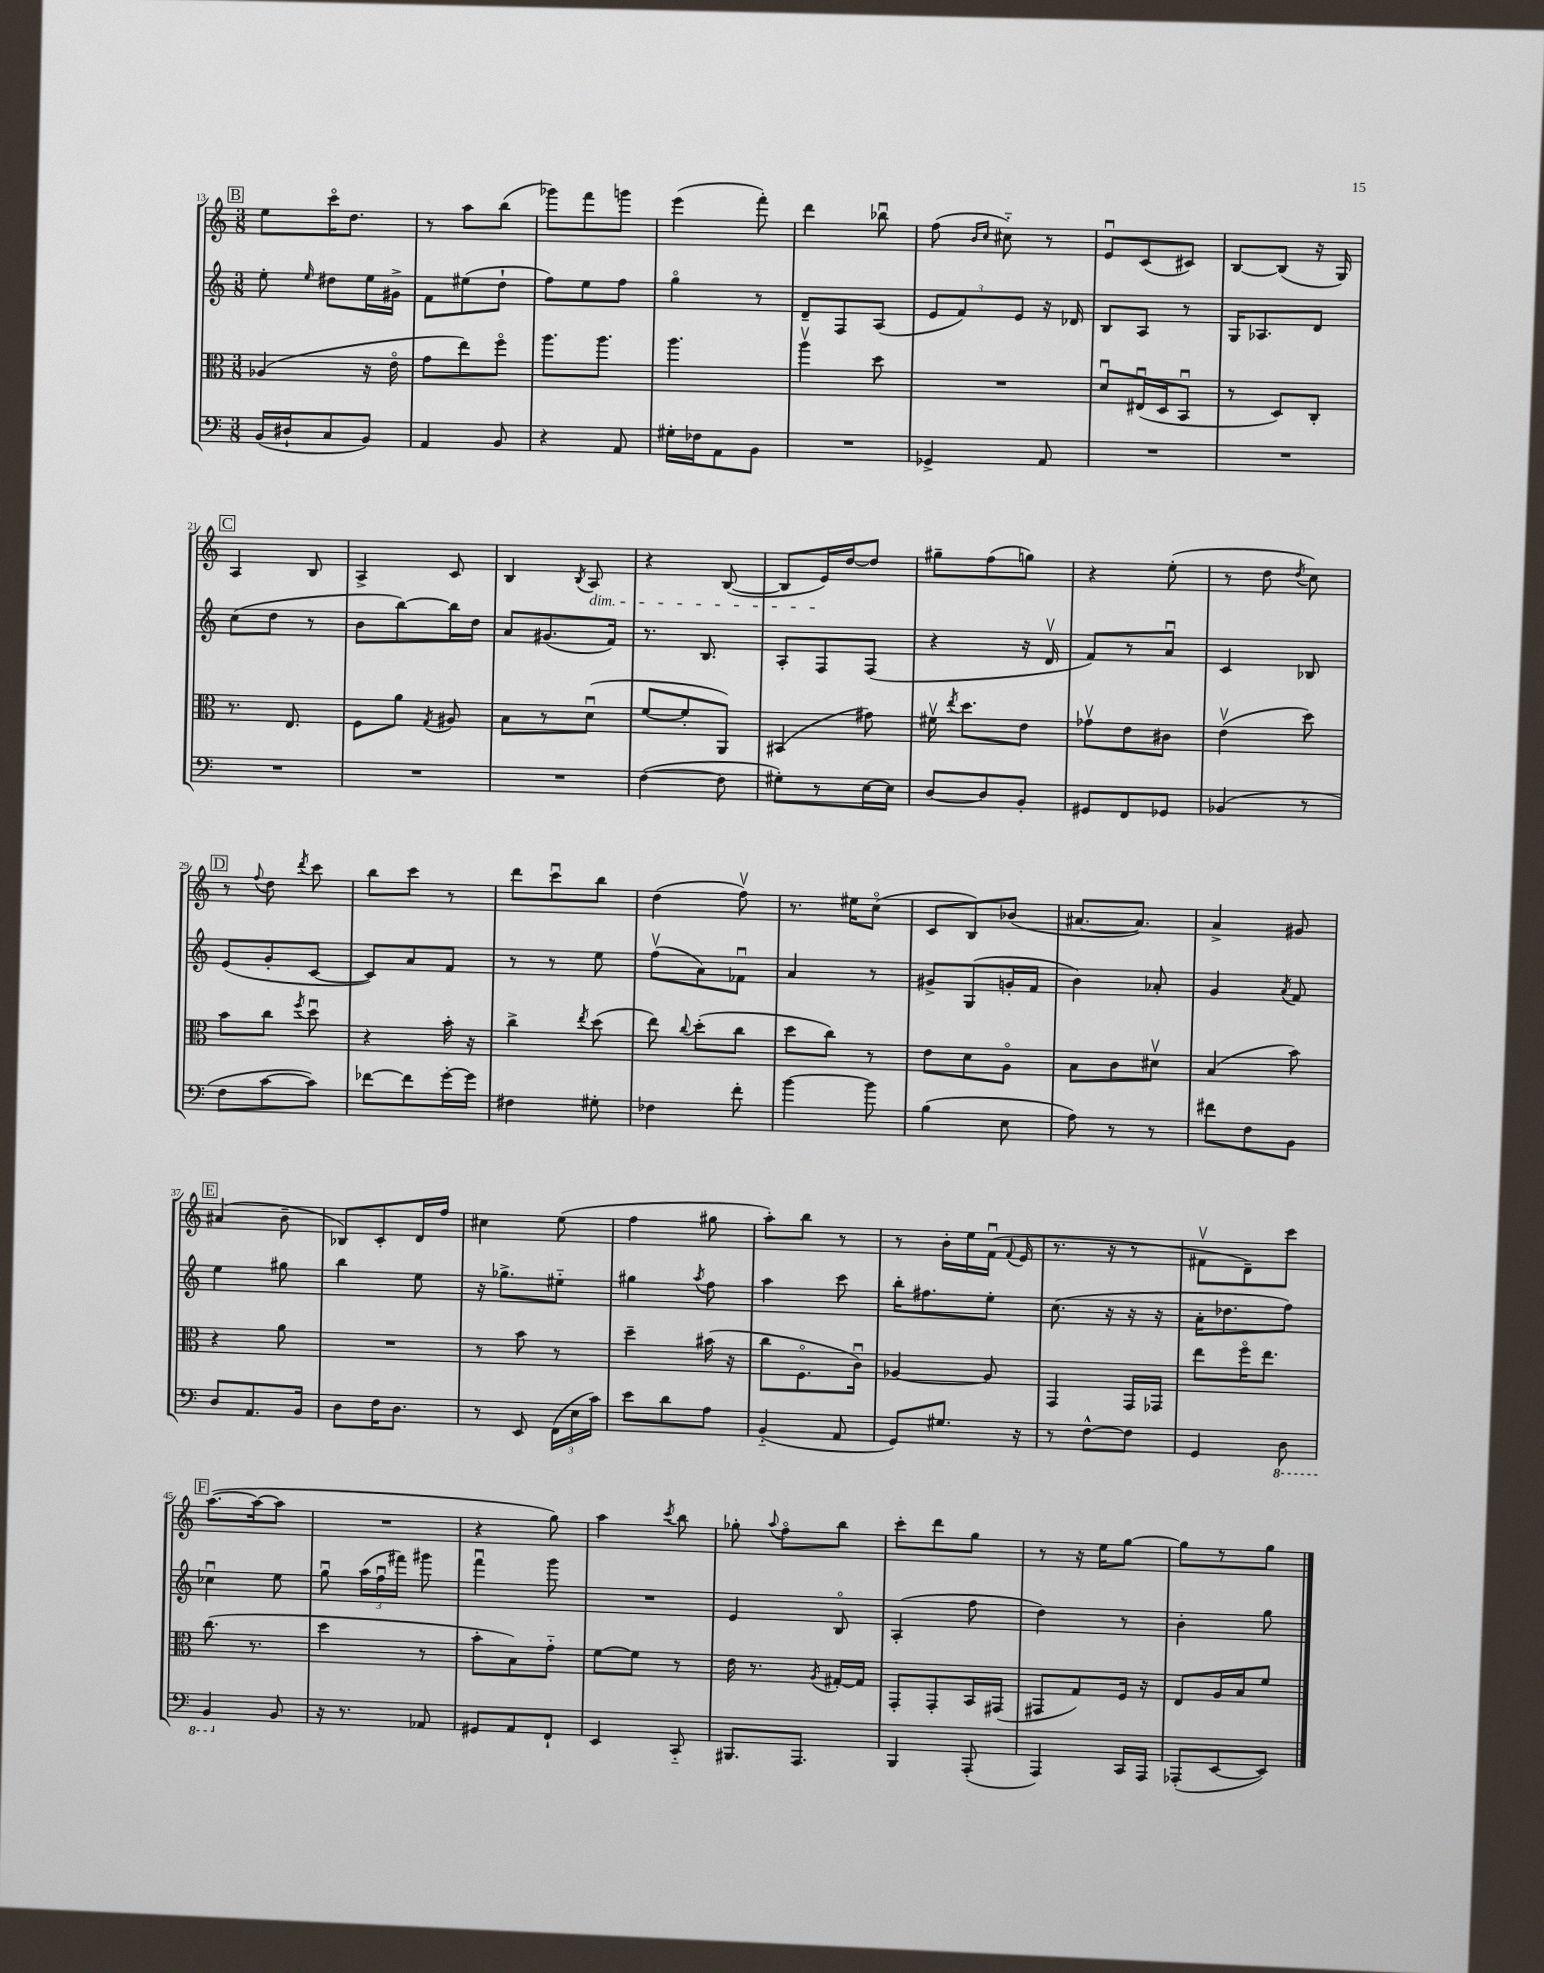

**kern	**kern	**kern	**kern
*staff4	*staff3	*staff2	*staff1
*clefF4	*clefC3	*clefG2	*clefG2
*k[]	*k[]	*k[]	*k[]
*M3/8	*M3/8	*M3/8	*M3/8
(16BB	(4A-	8ee'	8ee
16D#`	.	.	.
.	.	16qqee	.
8C	.	8dd#	16ccco
.	.	.	8.dd
8BB)	16r	16ee	.
.	16eo	16g#^	.
=	=	=	=
4AA	8g	8f	8r
.	8ee)	(8ee#	8aa
8BB	8ffo	8dd`	(8bb
=	=	=	=
4r	8.aa	8ff)	8ggg-)
.	.	8ee	8fff
.	8.aa	.	.
8AA	.	8ff	8ggg
=	=	=	=
16G#'	4.aa	4ggo	(4eee
16F-	.	.	.
8AA	.	.	.
8BB	.	8r	8fff')
=	=	=	=
4.r	4aav	8d~	4ddd
.	.	8F	.
.	8dd	(8A	8bb-u
=	=	=	=
4GG-^	4.r	12e	(8ff
.	.	12f)	.
.	.	.	16qqb
.	.	.	16qqcc
.	.	.	8cc#'~)
.	.	12e	.
8AA	.	16r	8r
.	.	16d-	.
=	=	=	=
4.r	8du	8B	8eu
.	(16E#u	8A	(8c
.	16D	.	.
.	8BBu	8r	8c#)
=	=	=	=
4.r	8r	16G	[8B
.	.	8.A-	.
.	8D)	.	(8B]
.	8C'	8d	16r
.	.	.	16G)
=	=	=	=
4.r	8.r	(8cc	4A
.	.	8dd	.
.	8.E	.	.
.	.	8r	8B
=	=	=	=
4.r	8F	8b	4A^
.	8a	[8bb)	.
.	8qG	.	.
.	8A#	16bb]	8c
.	.	16dd	.
=	=	=	=
4.r	8B	8a	4B
.	8r	(8.g#	.
.	.	.	8qB
.	(8du	.	8A
.	.	16f)	.
=	=	=	=
([4F	[8f	8.r	4r
.	8f']	.	.
.	.	8.B	.
8F]	8AA)	.	([8B
=	=	=	=
8G#')	(4BB#	8A'	8B]
8r	.	8F	16e)
.	.	.	[16dd
[16E	8g#)	(8F	8dd]
16E]	.	.	.
=	=	=	=
[8D	16f#v	4r	8gg#~
.	8qee	.	.
.	8.dd	.	.
8D]	.	.	(8ff
8BB'	8e	16r	8gg)
.	.	16dv	.
=	=	=	=
8GG#	8g-v	8f)	4r
8FF	8e	8r	.
8GG-	8c#	8au	(8ee'
=	=	=	=
(4BB-	(4ev	4c	8r
.	.	.	8dd
.	.	.	8qdd
8r	8dd)	8B-	8cc)
=	=	=	=
8F	8b	(8e	8r
.	.	.	8qqff
[8c	8cc	8g'	8dd
.	8qff	.	8qddd
8c])	8ddu	[8c	8ccc
=	=	=	=
[8f-	4r	8c])	8bb
8f-]	.	8a	8ccc
[16g'	16b'	8f	8r
16g]	16r	.	.
=	=	=	=
4F#	4cc^	8r	8ddd
.	.	8r	8cccu
.	8qee	.	.
8G#'	(8dd	8ee	8bb
=	=	=	=
4F-	8ee)	(8ffv	(4dd
.	8qqcc	.	.
.	(8dd'	8a)	.
8f'	8cc	8f-u	8ffv)
=	=	=	=
[4b	8dd	4a	8.r
.	8cc)	.	.
.	.	.	16ee#
8b]	8r	8r	(8cco
=	=	=	=
(4B	8e	8g#^	8c
.	8d	(8G	8B)
8E	8Ao	16g'	(8b-
.	.	16f	.
=	=	=	=
8A)	8B	4b)	[8.a#
8r	8c	.	.
.	.	.	8.a#])
8r	8d#v	8a-'	.
=	=	=	=
8f#	(4B	4g	4a^
8F	.	.	.
.	.	8qa	.
8BB	8b)	8f	8g#
=	=	=	=
8D	4r	4ee	(4a#
8.AA	.	.	.
.	8a	8gg#	8b~
16BB	.	.	.
=	=	=	=
8D	4.r	4bb	8B-)
16F	.	.	8c'
8.D	.	.	.
.	.	8ee	16d
.	.	.	16ff
=	=	=	=
8r	8r	16r	4cc#
.	.	8.gg-^	.
8EE	8b	.	.
(24FF	8r	8ee#'~	(8ee
24E	.	.	.
24c)	.	.	.
=	=	=	=
8e	4dd~	4gg#	4ff
8d	.	.	.
.	.	8qaa	.
8A	(16b#	8ff	8gg#
.	16r	.	.
=	=	=	=
(4BB'~	8cc	4aa	8aa')
.	8.Fo	.	8bb
8AA	.	8ccc	8r
.	16cu)	.	.
=	=	=	=
8GG)	[4A-	16bb'	8r
.	.	8.ff#	.
8.G#	.	.	16b'
.	.	.	16ee
.	8A-]	8ee'	(16fu
.	.	.	8qqf
16r	.	.	16e
=	=	=	=
8r	4GG	(8.cc	8.r
[8F^^	.	.	.
.	.	16r	16r
8F]	16GG	16r	8r
.	16GG-	16r	.
=	=	=	=
4GG	8ee	16a'	8f#v
.	.	8.dd-	.
.	16ffo	.	8d~)
.	8.ee	.	.
8DD	.	8ff)	8ccc
=	=	=	=
4BBB	(8.cc	4cc-u	([8.aa
.	8.r	.	16aa_
8BB	.	8ee	8aa]
=	=	=	=
16r	4dd	8ggu	4.r
8.r	.	.	.
.	.	(24aa	.
.	.	24ffu	.
.	.	24fff#)	.
8AA-	8r	8ggg#	.
=	=	=	=
8GG#	8b'	4fffu	4r
8AA	8B)	.	.
8FF`	8g'~	8ggg	8gg)
=	=	=	=
4EE	[8f	4.r	4aa
.	8f]	.	.
.	.	.	8qccc
8CC'~	8r	.	8bb
=	=	=	=
8.BBB#	16e	4e	8gg-'
.	8.r	.	.
.	.	.	8qqaa
.	.	.	8ffo
8.AAA	.	.	.
.	8qA	.	.
.	[16G#'	8Bo	8bb
.	16G#]	.	.
=	=	=	=
4BBB	8GG'	(4A'	8ccc'
.	8GG'	.	8ddd
(8AAA'	16BB	8ff	8gg
.	(16GG#	.	.
=	=	=	=
4AAA)	8GG#	4dd)	8r
.	8G)	.	16r
.	.	.	16ee
16CC	16F	8r	[8gg
16AAA	16r	.	.
=	=	=	=
(8AAA-'	8E	4b'	8gg]
[8EE	16A	.	8r
.	16B	.	.
8EE])	8f	8gg	8gg
==	==	==	==
*-	*-	*-	*-
